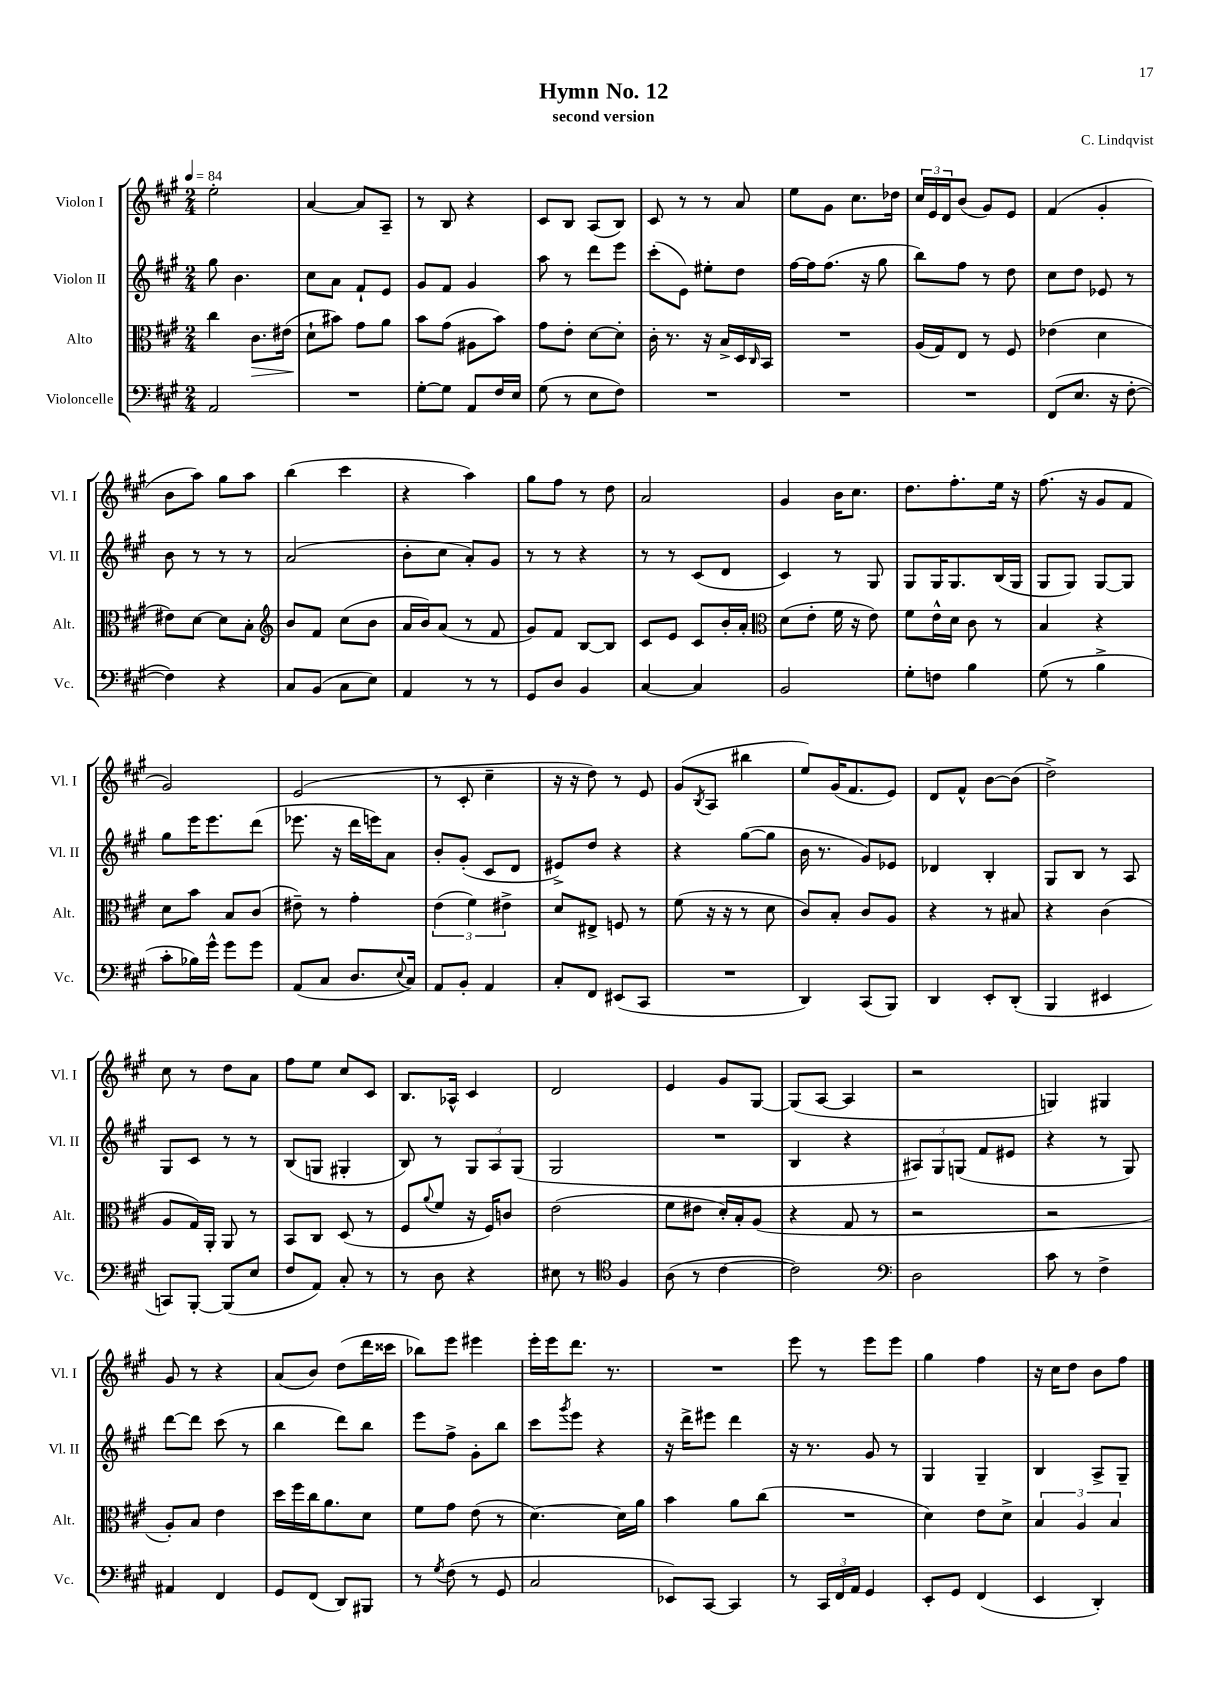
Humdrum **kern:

**kern	**kern	**dynam	**kern	**kern
*part4	*part3	*part3	*part2	*part1
*staff4	*staff3	*staff3	*staff2	*staff1
*I"Violoncelle	*I"Alto	*	*I"Violon II	*I"Violon I
*I'Vc.	*I'Alt.	*	*I'Vl. II	*I'Vl. I
*clefF4	*clefC3	*	*clefG2	*clefG2
*k[f#c#g#]	*k[f#c#g#]	*	*k[f#c#g#]	*k[f#c#g#]
*M2/4	*M2/4	*	*M2/4	*M2/4
*MM84	*MM84	*	*MM84	*MM84
=1	=1	=1	=1	=1
2AA/	4cc#\	.	8gg#\	2ee'\
.	.	.	4.b\	.
!	!	!LO:HP:b	!	!
.	8.c#\L	>	.	.
.	(16e#X\Jk	.	.	.
=2	=2	=2	=2	=2
2r	8d`\L	.	8cc#\L	[4a/
.	8b#X\J)	]	8a\J	.
.	8g#\L	.	8f#`/L	8a/L]
.	8a\J	.	8e/J	8A~/J
=3	=3	=3	=3	=3
[8G#'\L	8b\L	.	8g#/L	8r
8G#\J]	(8g#\J	.	8f#/J	8B/
8AA/L	8A#X\L	.	4g#/	4r
16F#/L	8b\J)	.	.	.
16E/JJ	.	.	.	.
=4	=4	=4	=4	=4
(8G#\	8g#\L	.	8aa\	8c#/L
8r	8e'\J	.	8r	8B/J
8E\L	[8d\L	.	8ddd\L	(8A/L
8F#\J)	8d'\J]	.	8eee\J	8B/J)
=5	=5	=5	=5	=5
2r	16c#'\	.	(8ccc#'\L	8c#/
.	8.r	.	.	.
.	.	.	8e\J)	8r
.	16r	.	8ee#X'\L	8r
.	16B^/LL	.	.	.
.	16D/	.	8dd\J	8a/
.	16qqC#/	.	.	.
.	16BB/JJ	.	.	.
=6	=6	=6	=6	=6
2r	2r	.	[16ff#\LL	8ee\L
.	.	.	16ff#\J]	.
.	.	.	(8.ff#\J	8g#\J
.	.	.	.	8.cc#\L
.	.	.	16r	.
.	.	.	8gg#\	.
.	.	.	.	16dd-X\Jk
=7	=7	=7	=7	=7
2r	(16A/LL	.	8bb\L)	24cc#/LL
.	.	.	.	24e/
.	16G#/J)	.	.	.
.	.	.	.	24d/J
.	8E/J	.	8ff#\J	(8b/J
.	8r	.	8r	8g#/L)
.	8F#/	.	8dd\	8e/J
=8	=8	=8	=8	=8
(8FF#/L	(4e-X\	.	8cc#\L	(4f#/
8.E/J	.	.	8dd\J	.
.	4d\	.	8e-X/	4g#'/
16r	.	.	.	.
[8F#'\	.	.	8r	.
!!LO:LB:g=z
=9	=9	=9	=9	=9
4F#\])	8e#X\L)	.	8b\	8b\L
.	[8d\J	.	8r	8aa\J)
4r	8d\L]	.	8r	8gg#\L
.	8B'\J	.	8r	8aa\J
=10	=10	=10	=10	=10
*	*clefG2	*	*	*
8C#/L	8b/L	.	(2a/	(4bb\
(8BB/J	8f#/J	.	.	.
8C#\L	(8cc#\L	.	.	4ccc#\
8E\J)	8b\J	.	.	.
=11	=11	=11	=11	=11
4AA/	16a/LL	.	8b'\L	4r
.	16b/J)	.	.	.
.	(8a/J	.	8cc#\J	.
8r	8r	.	8a'/L)	4aa\)
8r	8f#/	.	8g#/J	.
=12	=12	=12	=12	=12
8GG#/L	8g#/L)	.	8r	8gg#\L
8D/J	8f#/J	.	8r	8ff#\J
4BB/	[8B/L	.	4r	8r
.	8B/J]	.	.	8dd\
=13	=13	=13	=13	=13
[4C#/	8c#/L	.	8r	2a/
.	8e/J	.	8r	.
4C#/]	8c#/L	.	(8c#/L	.
.	16b'/L	.	8d/J	.
.	16a'/JJ	.	.	.
=14	=14	=14	=14	=14
*	*clefC3	*	*	*
2BB/	(8d\L	.	4c#/)	4g#/
.	8e'\J	.	.	.
.	16f#\	.	8r	16b\KL
.	16r	.	.	8.cc#\J
.	8e\)	.	8G#/	.
=15	=15	=15	=15	=15
8G#'\L	8f#\L	.	8G#/L	8.dd\L
8Fn\J	16e^^\L	.	16G#/K	.
.	16d\JJ	.	8.G#/	8.ff#'\
4B\	8c#\	.	.	.
.	8r	.	(16B/L	16ee\Jk
.	.	.	16G#/JJ	16r
=16	=16	=16	=16	=16
(8G#\	4B/	.	8G#/L	(8.ff#\
8r	.	.	8G#/J)	.
.	.	.	.	16r
4B^\	4r	.	[8G#/L	8g#/L
.	.	.	8G#/J]	8f#/J
!!LO:LB:g=z
=17	=17	=17	=17	=17
8c#'\L	8d\L	.	8gg#\L	2g#/)
16B-X\L)	8b\J	.	16eee\K	.
16g#^^\JJ	.	.	8.eee\	.
8g#\L	8B/L	.	.	.
8g#\J	(8c#/J	.	(8ddd\J	.
=18	=18	=18	=18	=18
(8AA/L	8e#X~\)	.	8.eee-X\	(2e/
8C#/J	8r	.	.	.
.	.	.	16r	.
8.D/L	4g#'\	.	16ddd\LL	.
.	.	.	16eeen\J)	.
.	.	.	8a\J	.
8qqE/	.	.	.	.
16C#/Jk)	.	.	.	.
=19	=19	=19	=19	=19
8AA/L	(6e\	.	8b'/L	8r
8BB'/J	.	.	(8g#'/J	8c#'/
.	6f#\)	.	.	.
4AA/	.	.	8c#/L	4cc#~\
.	6e#X^\	.	.	.
.	.	.	8d/J	.
=20	=20	=20	=20	=20
8C#'/L	8d/L	.	8e#X^/L)	16r
.	.	.	.	16r
8FF#/J	8E#X^/J	.	8dd/J	8dd\)
(8EE#X/L	8Fn/	.	4r	8r
8CC#/J	8r	.	.	8e/
=21	=21	=21	=21	=21
2r	(8f#\	.	4r	(8g#/L
.	.	.	.	8qB/
.	16r	.	.	8A/J
.	16r	.	.	.
.	8r	.	([8gg#\L	4bb#X\
.	8d\	.	8gg#\J]	.
=22	=22	=22	=22	=22
4DD/)	8c#/L)	.	16b\	8ee/L)
.	.	.	8.r	.
.	8B'/J	.	.	(16g#/K
.	.	.	.	8.f#/
(8CC#/L	8c#/L	.	8g#/L)	.
8BBB/J)	8A/J	.	8e-X/J	8e/J)
=23	=23	=23	=23	=23
4DD/	4r	.	4d-X/	8d/L
.	.	.	.	8f#^^/J
8EE'/L	8r	.	4B'/	[8b\L
(8DD'/J	8B#X/	.	.	(8b\J]
=24	=24	=24	=24	=24
4BBB/	4r	.	8G#/L	2dd^\)
.	.	.	8B/J	.
4EE#X/	(4c#\	.	8r	.
.	.	.	8A/	.
!!LO:LB:g=z
=25	=25	=25	=25	=25
8CCn/L)	8A/L	.	8G#/L	8cc#\
[8BBB'/J	16G#/L)	.	8c#/J	8r
.	16AA'/JJ	.	.	.
(8BBB/L]	8AA/	.	8r	8dd\L
8E/J	8r	.	8r	8a\J
=26	=26	=26	=26	=26
8F#/L	8BB/L	.	(8B/L	8ff#\L
8AA/J)	8C#/J	.	8Gn/J	8ee\J
8C#'/	(8D/	.	4G#X'/	8cc#/L
8r	8r	.	.	8c#/J
=27	=27	=27	=27	=27
8r	8F#/L	.	8B/)	8.B/L
.	8qqa/	.	.	.
8D\	8f#/J	.	8r	.
.	.	.	.	16A-X^^/Jk
4r	16r	.	12G#/L	4c#/
.	16F#/KL)	.	.	.
.	.	.	12A/	.
.	8cn/J	.	.	.
.	.	.	(12G#/J	.
=28	=28	=28	=28	=28
8E#X\	(2e\	.	2G#/	2d/
8r	.	.	.	.
*clefC4	*	*	*	*
4F#/	.	.	.	.
=29	=29	=29	=29	=29
(8A\	8f#\L	.	2r	4e/
8r	8e#X\J	.	.	.
[4c#\	16d'/LL)	.	.	8g#/L
.	16B'/J	.	.	.
.	(8A/J	.	.	[8G#/J
=30	=30	=30	=30	=30
2c#\])	4r	.	4B/	(8G#/L]
.	.	.	.	[8A/J
.	8G#/	.	4r	4A/]
.	8r	.	.	.
=31	=31	=31	=31	=31
*clefF4	*	*	*	*
2D\	2r	.	12A#X/L)	2r
.	.	.	12G#/	.
.	.	.	(12Gn/J	.
.	.	.	8f#/L	.
.	.	.	8e#X/J	.
=32	=32	=32	=32	=32
8c#\	2r	.	4r	4Gn/)
8r	.	.	.	.
4F#^\	.	.	8r	4G#X/
.	.	.	8G#/)	.
!!LO:LB:g=z
=33	=33	=33	=33	=33
4AA#X/	8A'/L)	.	[8ddd\L	8g#/
.	8B/J	.	8ddd\J]	8r
4FF#/	4e\	.	(8ccc#\	4r
.	.	.	8r	.
=34	=34	=34	=34	=34
8GG#/L	16dd\LL	.	4bb\	(8a/L
.	16ff#\	.	.	.
(8FF#/J	16cc#\J	.	.	8b/J)
.	8.a\	.	.	.
8DD/L)	.	.	8ddd\L)	(8dd\L
8BBB#X/J	8d\J	.	8bb\J	16ddd\L
.	.	.	.	16ccc##X\JJ
=35	=35	=35	=35	=35
8r	8f#\L	.	8eee\L	8bb-X\L)
8qG#/	.	.	.	.
(8F#\	8g#\J	.	8ff#^\J	8eee\J
8r	(8e\	.	8g#'\L	4eee#X\
8GG#/	8r	.	8bb\J	.
=36	=36	=36	=36	=36
2C#/	[4.d\)	.	8ccc#\L	16eee'\LL
.	.	.	.	16eee\J
.	.	.	8qggg#/	.
.	.	.	8eee\J	8.ddd\J
.	.	.	4r	.
.	.	.	.	8.r
.	16d\LL]	.	.	.
.	16a\JJ	.	.	.
=37	=37	=37	=37	=37
8EE-X/L)	4b\	.	16r	2r
.	.	.	16ddd^\KL	.
[8CC#/J	.	.	8eee#X\J	.
4CC#/]	8a\L	.	4ddd\	.
.	(8cc#\J	.	.	.
=38	=38	=38	=38	=38
8r	2r	.	16r	8eee\
.	.	.	8.r	.
24CC#/LL	.	.	.	8r
24FF#/	.	.	.	.
24AA/JJ	.	.	.	.
4GG#/	.	.	8g#/	8eee\L
.	.	.	8r	8eee\J
=39	=39	=39	=39	=39
8EE'/L	4d\)	.	4G#/	4gg#\
8GG#/J	.	.	.	.
(4FF#/	8e\L	.	4G#~/	4ff#\
.	8d^\J	.	.	.
=40	=40	=40	=40	=40
4EE/	6B/	.	4B/	16r
.	.	.	.	16cc#\KL
.	.	.	.	8dd\J
.	6A/	.	.	.
4DD'/)	.	.	8A^/L	8b\L
.	6B/	.	.	.
.	.	.	8G#~/J	8ff#\J
==	==	==	==	==
*-	*-	*-	*-	*-
